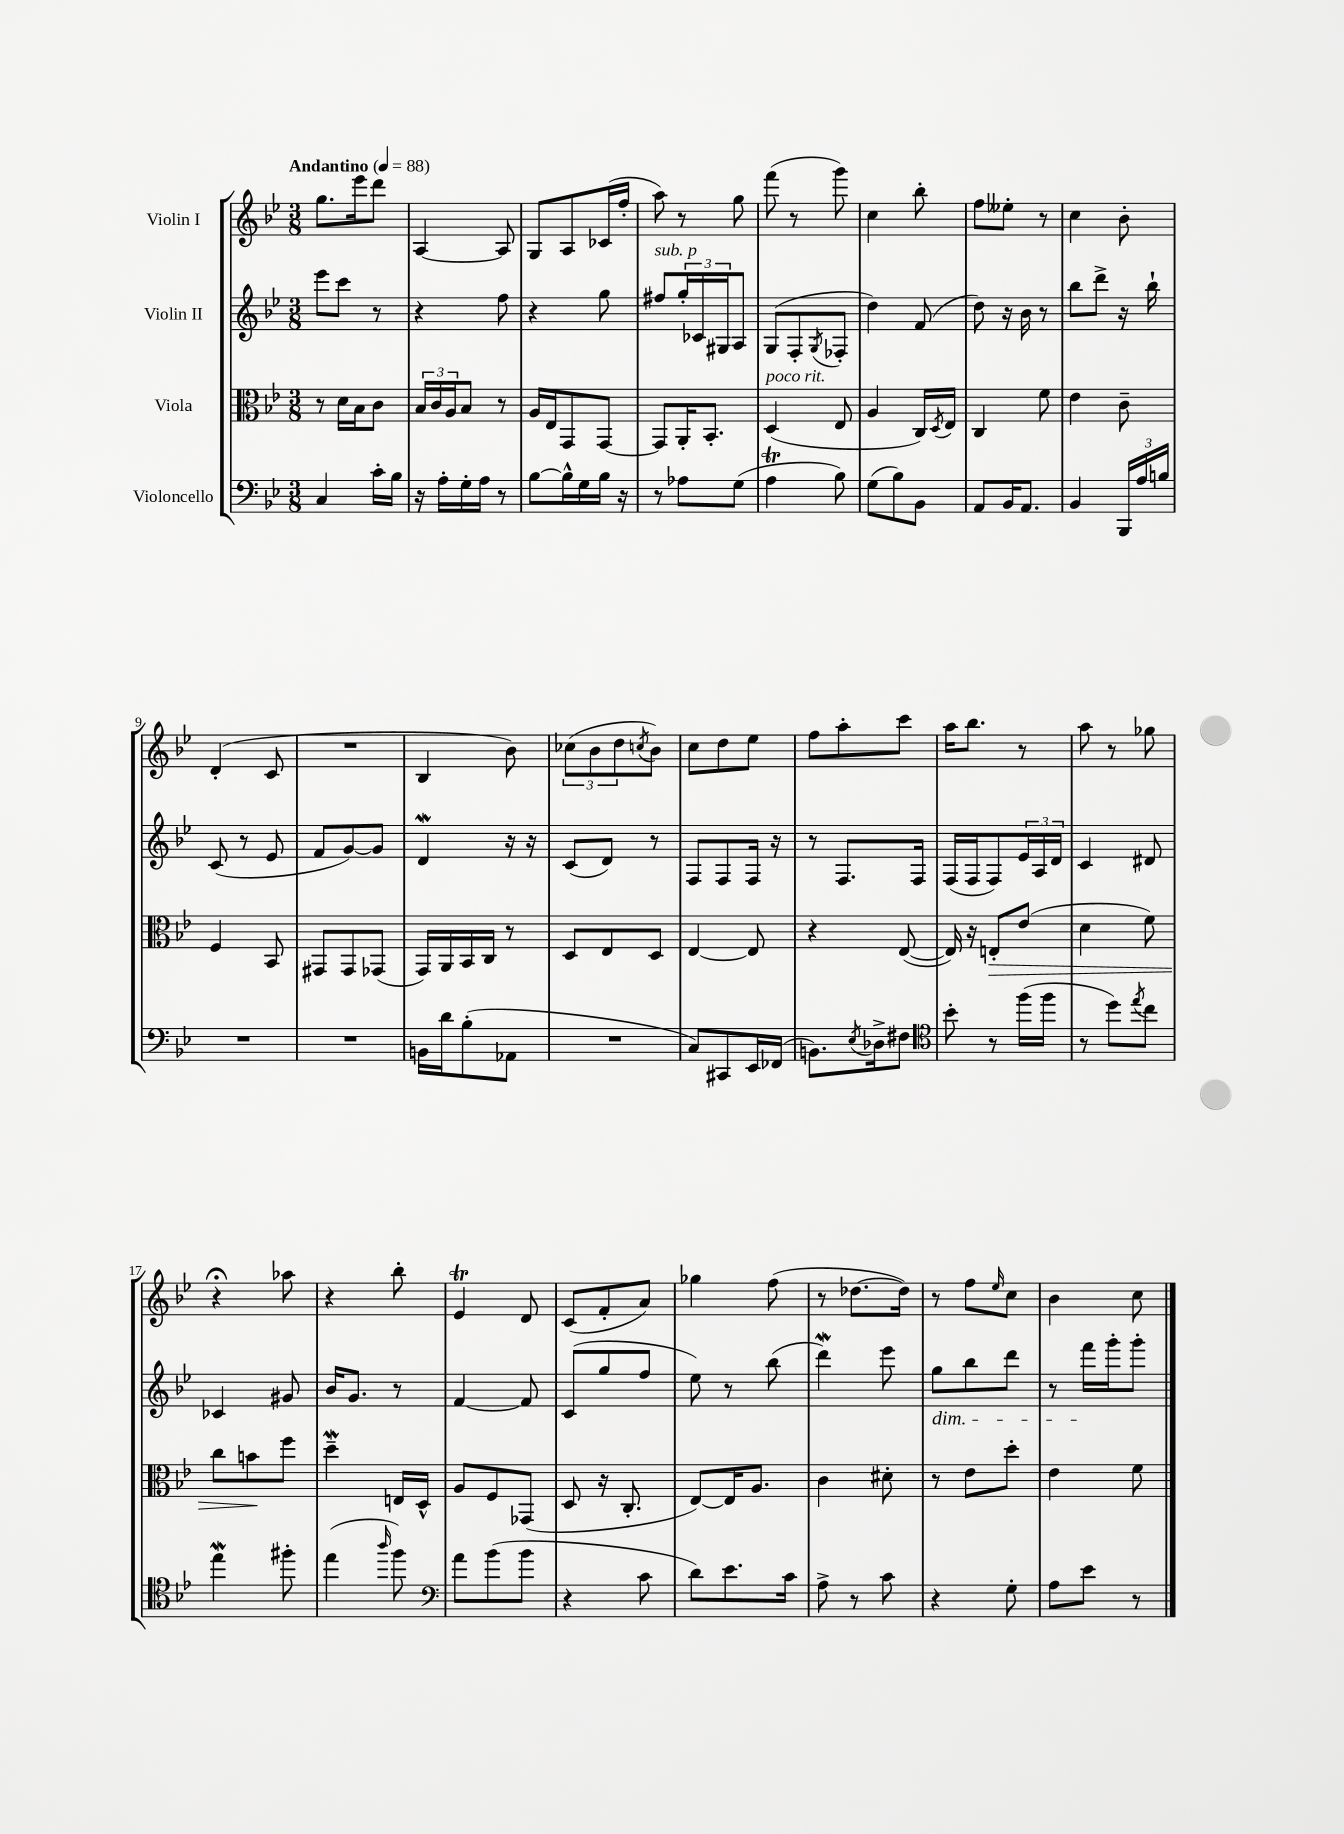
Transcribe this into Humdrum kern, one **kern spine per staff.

**kern	**kern	**dynam	**kern	**kern
*part4	*part3	*part3	*part2	*part1
*staff4	*staff3	*staff3	*staff2	*staff1
*I"Violoncello	*I"Viola	*	*I"Violin II	*I"Violin I
*clefF4	*clefC3	*	*clefG2	*clefG2
*k[b-e-]	*k[b-e-]	*	*k[b-e-]	*k[b-e-]
*M3/8	*M3/8	*	*M3/8	*M3/8
*MM88	*MM88	*	*MM88	*MM88
=1	=1	=1	=1	=1
!	!	!	!	!LO:TX:a:B:t=Andantino
4C/	8r	.	8eee-\L	8.gg\L
.	16d\LL	.	8ccc\J	.
.	16B-\J	.	.	16eee-\k
16c'\LL	8c\J	.	8r	8ddd\J
16B-\JJ	.	.	.	.
=2	=2	=2	=2	=2
16r	24B-/LL	.	4r	[4A/
.	24c/	.	.	.
16A'\LL	.	.	.	.
.	24A/J	.	.	.
16G'\	8B-/J	.	.	.
16A\JJ	.	.	.	.
8r	8r	.	8ff\	8A/]
=3	=3	=3	=3	=3
[8B-\L	16A/LL	.	4r	8G/L
.	16E-/J	.	.	.
16B-^^\L]	8GG/	.	.	8A/
16G\	.	.	.	.
16B-\JJ	[8GG/J	.	8gg\	(16c-X/L
16r	.	.	.	16ff'/JJ
=4	=4	=4	=4	=4
!	!	!	!LO:TX:a:i:t=sub. p	!
8r	8GG/L]	.	8ff#X/L	8aa\)
8A-X\L	16AA'/K	.	24gg'/L	8r
.	.	.	24c-X/	.
.	8.BB-'/J	.	.	.
.	.	.	24G#X/J	.
(8G\J	.	.	8A/J	8gg\
=5	=5	=5	=5	=5
!	!LO:TX:a:i:t=poco rit.	!	!	!
4At\	(4D/	.	(8G/L	(8fff\
.	.	.	8F'/	8r
.	.	.	8qG/	.
8B-\)	8E-/	.	8F-X'/J	8ggg\)
=6	=6	=6	=6	=6
(8G\L	4A/	.	4dd\)	4cc\
8B-\)	.	.	.	.
8BB-\J	16C/LL)	.	(8f/	8bb-'\
.	8qD/	.	.	.
.	16E-/JJ	.	.	.
=7	=7	=7	=7	=7
8AA/L	4C/	.	8dd\)	8ff\L
16BB-/K	.	.	16r	8ee--X'\J
8.AA/J	.	.	16b-\	.
.	8f\	.	8r	8r
=8	=8	=8	=8	=8
4BB-/	4e-\	.	8bb-\L	4cc\
.	.	.	8ddd^\J	.
24BBB-/LL	8c~\	.	16r	8b-'\
24A/	.	.	.	.
.	.	.	16bb-`\	.
24Bn/JJ	.	.	.	.
!!LO:LB:g=z
=9	=9	=9	=9	=9
4.r	4F/	.	(8c/	(4d'/
.	.	.	8r	.
.	8BB-/	.	8e-/	8c/
=10	=10	=10	=10	=10
4.r	8GG#X/L	.	8f/L	4.r
.	8GG#/	.	[8g/)	.
.	(8GG-X/J	.	8g/J]	.
=11	=11	=11	=11	=11
16BBn\LL	16GG/LL)	.	4dW/	4B-/
16d\J	16AA/	.	.	.
(8B-'\	16BB-/	.	.	.
.	16C/JJ	.	.	.
8AA-X\J	8r	.	16r	8b-\)
.	.	.	16r	.
=12	=12	=12	=12	=12
4.r	8D/L	.	(8c/L	(12cc-X\L
.	.	.	.	12b-\
.	8E-/	.	8d/J)	.
.	.	.	.	12dd\
.	.	.	.	8qccn/
.	8D/J	.	8r	8b-\J)
=13	=13	=13	=13	=13
8C/L)	[4E-/	.	8F/L	8cc\L
8CC#X/	.	.	8F/	8dd\
16EE-/L	8E-/]	.	16F/Jk	8ee-\J
(16FF-X/JJ	.	.	16r	.
=14	=14	=14	=14	=14
8.BBn\L)	4r	.	8r	8ff\L
.	.	.	8.F/L	8aa'\
8qE-/	.	.	.	.
16D-X^\k	.	.	.	.
8F#X\J	([8E-/	.	.	8ccc\J
.	.	.	16F/Jk	.
=15	=15	=15	=15	=15
*clefC4	*	*	*	*
8b-'\	16E-/])	.	(16F/LL	16aa\KL
.	16r	.	16F/J	8.bb-\J
!	!	!LO:HP:b	!	!
8r	8En'/L	>	8F/)	.
(16ff\LL	(8e-/J	.	24e-/L	8r
.	.	.	24A/	.
16ff\JJ	.	.	.	.
.	.	.	24d/JJ	.
=16	=16	=16	=16	=16
8r	4d\	.	4c/	8aa\
8dd\L)	.	.	.	8r
8qee-/	.	.	.	.
8cc\J	8f\)	.	8d#X/	8gg-X\
!!LO:LB:g=z
=17	=17	=17	=17	=17
4ee-w\	8cc\L	.	4c-X/	4r;<
.	8bn\	.	.	.
8ff#X'\	8ff\J	]	8g#X/	8aa-X\
=18	=18	=18	=18	=18
(4ee-\	4ddW~\	.	16b-/KL	4r
.	.	.	8.g/J	.
16qqaa/	.	.	.	.
8ff\)	16En/LL	.	8r	8bb-'\
.	16D^^/JJ	.	.	.
=19	=19	=19	=19	=19
*clefF4	*	*	*	*
8a\L	8A/L	.	[4f/	4e-T/
(8b-\	8F/	.	.	.
8b-\J	(8GG-X/J	.	8f/]	8d/
=20	=20	=20	=20	=20
4r	8D/	.	(8c/L	(8c/L
.	16r	.	8gg/	8f'/
.	8.C'/	.	.	.
8c\	.	.	8ff/J	8a/J)
=21	=21	=21	=21	=21
8d\L)	[8E-/L)	.	8ee-\)	4gg-X\
8.e-\	16E-/K]	.	8r	.
.	8.A/J	.	.	.
.	.	.	(8bb-\	(8ff\
16c\Jk	.	.	.	.
=22	=22	=22	=22	=22
8A^\	4c\	.	4dddW\)	8r
8r	.	.	.	[8.dd-X\L
8c\	8d#X'\	.	8eee-\	.
.	.	.	.	16dd-\Jk])
=23	=23	=23	=23	=23
!	!	!	!LO:TX:b:i:t=dim.	!
4r	8r	.	8gg\L	8r
.	8e-\L	.	8bb-\	8ff\L
.	.	.	.	16qqee-/
8G'\	8dd'\J	.	8ddd\J	8cc\J
=24	=24	=24	=24	=24
8A\L	4e-\	.	8r	4b-\
8e-\J	.	.	16fff\LL	.
.	.	.	16ggg'\J	.
8r	8f\	.	8ggg'\J	8cc\
==	==	==	==	==
*-	*-	*-	*-	*-
